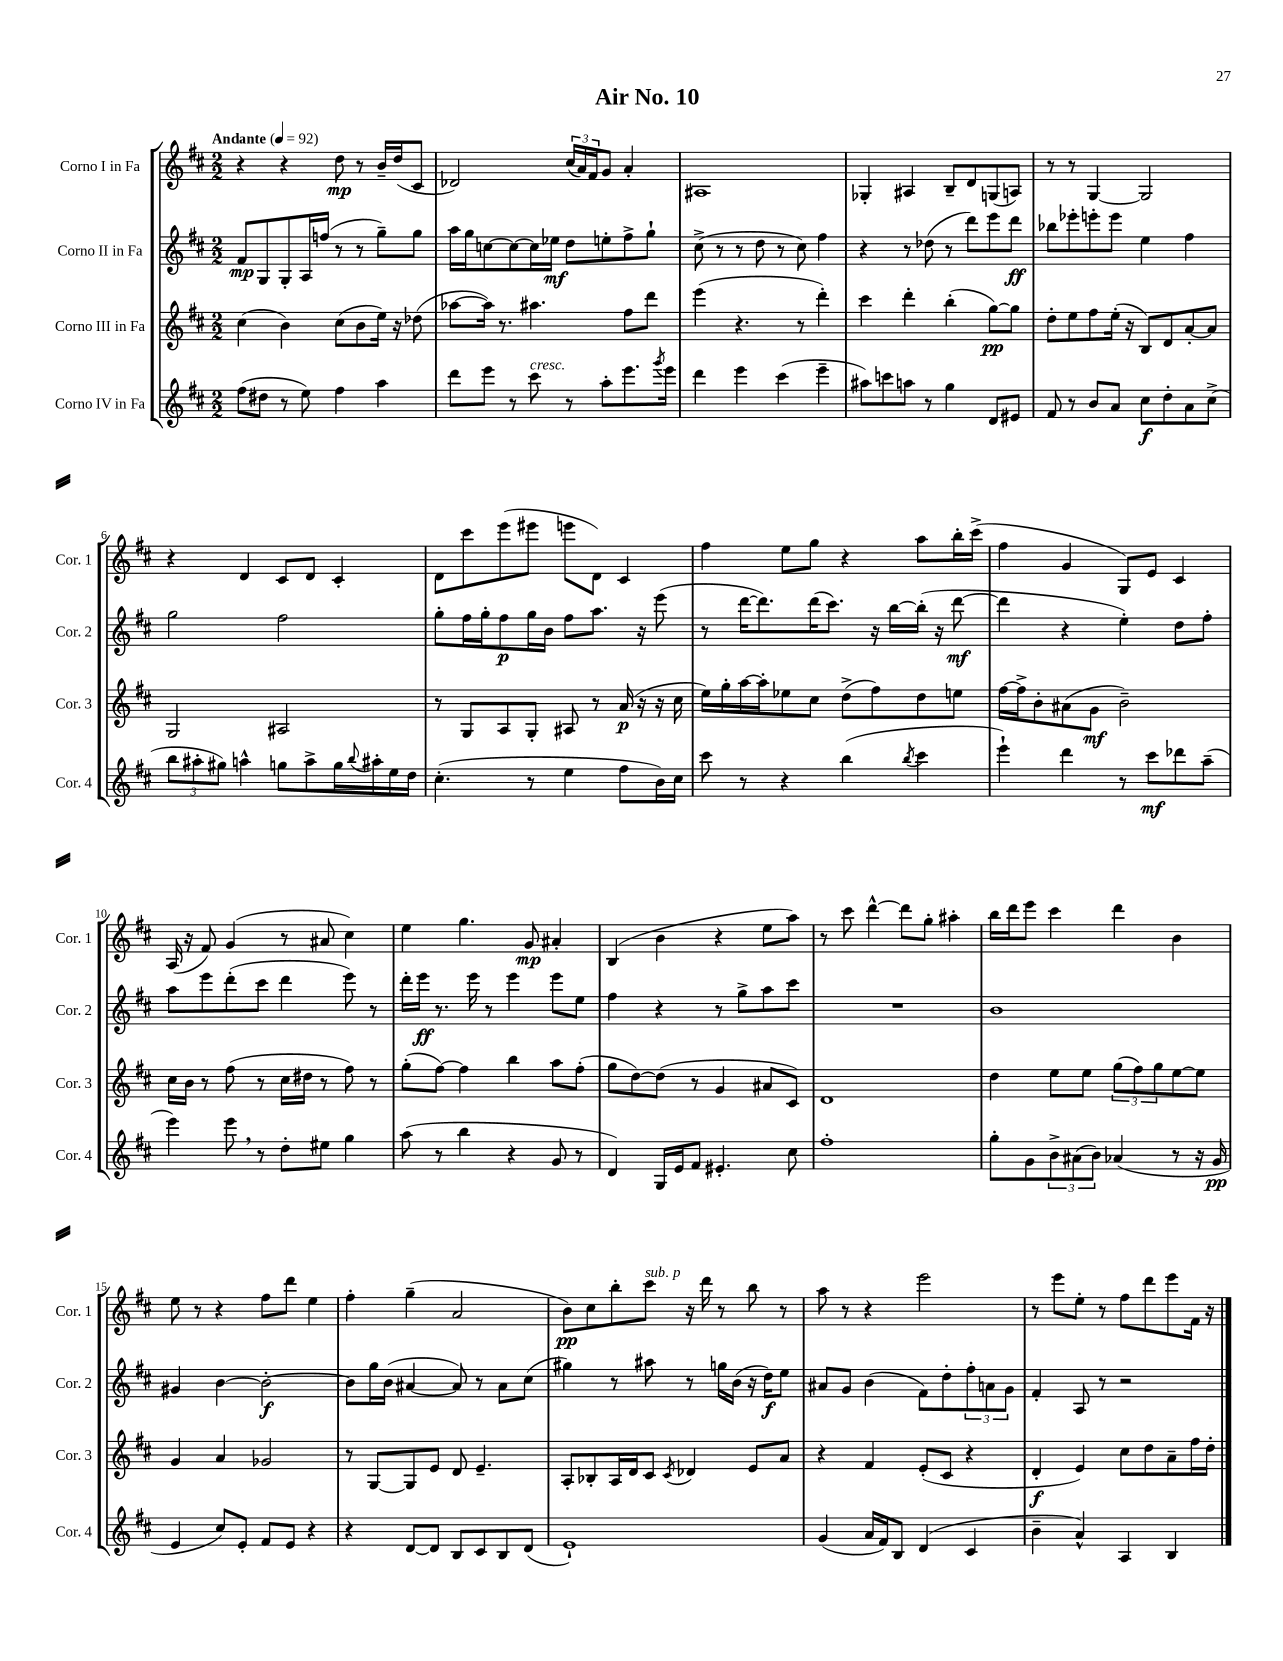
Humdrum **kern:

**kern	**dynam	**kern	**dynam	**kern	**dynam	**kern	**dynam
*part4	*part4	*part3	*part3	*part2	*part2	*part1	*part1
*staff4	*staff4	*staff3	*staff3	*staff2	*staff2	*staff1	*staff1
*I"Corno IV in Fa	*	*I"Corno III in Fa	*	*I"Corno II in Fa	*	*I"Corno I in Fa	*
*I'Cor. 4	*	*I'Cor. 3	*	*I'Cor. 2	*	*I'Cor. 1	*
*clefG2	*	*clefG2	*	*clefG2	*	*clefG2	*
*k[f#c#]	*	*k[f#c#]	*	*k[f#c#]	*	*k[f#c#]	*
*M2/2	*	*M2/2	*	*M2/2	*	*M2/2	*
*MM92	*	*MM92	*	*MM92	*	*MM92	*
=1	=1	=1	=1	=1	=1	=1	=1
!	!	!	!	!	!	!LO:TX:a:B:t=Andante	!
(8ff#\L	.	(4cc#\	.	8f#/L	mp	4r	.
8dd#X\J	.	.	.	8G/	.	.	.
8r	.	4b\)	.	8G'/	.	4r	.
8ee\)	.	.	.	16A/L	.	.	.
.	.	.	.	(16ffn/JJ	.	.	.
4ff#\	.	(8cc#\L	.	8r	.	8dd\	mp
.	.	8b\	.	8r	.	8r	.
4aa\	.	16ee\Jk)	.	8gg~\L)	.	16b~/LL	.
.	.	16r	.	.	.	(16dd/J	.
.	.	(8dd-X\	.	8gg\J	.	8c#/J	.
=2	=2	=2	=2	=2	=2	=2	=2
8ddd\L	.	[8aa-X\L	.	16aa\LL	.	2d-X/)	.
.	.	.	.	16gg\J	.	.	.
8eee\J	.	16aa-\Jk])	.	[8ccn\	.	.	.
.	.	8.r	.	.	.	.	.
8r	.	.	.	8cc\_	.	.	.
!LO:TX:a:i:t=cresc.	!	!	!	!	!	!	!
8ccc#\	.	4.aa#X\	.	16cc\L]	.	.	.
.	.	.	.	16ee-X\JJ	mf	.	.
8r	.	.	.	8dd\L	.	(24cc#/LL	.
.	.	.	.	.	.	24a/)	.
.	.	.	.	.	.	24f#/J	.
8aa'\L	.	.	.	8een'\	.	8g/J	.
8.eee\	.	8ff#\L	.	8ff#^\	.	4a'/	.
.	.	8ddd\J	.	8gg`\J	.	.	.
8qggg/	.	.	.	.	.	.	.
16eee\Jk	.	.	.	.	.	.	.
=3	=3	=3	=3	=3	=3	=3	=3
4ddd\	.	(4eee\	.	(8cc#^\	.	1A#X	.
.	.	.	.	8r	.	.	.
4eee\	.	4.r	.	8r	.	.	.
.	.	.	.	8dd\	.	.	.
(4ccc#\	.	.	.	8r	.	.	.
.	.	8r	.	8cc#\)	.	.	.
4eee~\	.	4ddd'\)	.	4ff#\	.	.	.
=4	=4	=4	=4	=4	=4	=4	=4
8aa#X\L)	.	4ccc#\	.	4r	.	4G-X'/	.
8cccn\	.	.	.	.	.	.	.
8aan\J	.	4ddd'\	.	8r	.	4A#X/	.
8r	.	.	.	(8dd-X\	.	.	.
4gg\	.	(4bb'\	.	8r	.	8B~/L	.
.	.	.	.	8ddd\L)	.	8d/	.
8d/L	.	[8gg\L)	pp	8eee\	.	(8Gn/	.
8e#X/J	.	8gg\J]	.	8ddd\J	ff	8An/J)	.
=5	=5	=5	=5	=5	=5	=5	=5
8f#/	.	8dd'\L	.	8bb-X\L	.	8r	.
8r	.	8ee\	.	8eee-X'\	.	8r	.
8b/L	.	8ff#\	.	8eeen'\	.	[4G/	.
8a/J	.	(16ee'\Jk	.	8eee\J	.	.	.
.	.	16r	.	.	.	.	.
8cc#\L	f	8B/L)	.	4ee\	.	2G/]	.
8dd'\	.	8d/	.	.	.	.	.
8a\	.	[8a'/	.	4ff#\	.	.	.
(8cc#^\J	.	8a/J]	.	.	.	.	.
!!LO:LB:g=z
=6	=6	=6	=6	=6	=6	=6	=6
12bb\L	.	2G/	.	2gg\	.	4r	.
12aa#X'\	.	.	.	.	.	.	.
12gg#X\J)	.	.	.	.	.	.	.
4aan^^\	.	.	.	.	.	4d/	.
8ggn\L	.	2A#X/	.	2ff#\	.	8c#/L	.
8aa^\	.	.	.	.	.	8d/J	.
16gg\L	.	.	.	.	.	4c#'/	.
8qqbb/	.	.	.	.	.	.	.
16aa#X'\	.	.	.	.	.	.	.
16ee\	.	.	.	.	.	.	.
16dd\JJ	.	.	.	.	.	.	.
=7	=7	=7	=7	=7	=7	=7	=7
(4.cc#'\	.	8r	.	8gg'\L	.	8d\L	.
.	.	8G/L	.	16ff#\L	.	8ccc#\	.
.	.	.	.	16gg'\J	.	.	.
.	.	8A/	.	8ff#\	p	(8eee\	.
8r	.	8G'/J	.	16gg\L	.	8eee#X\J	.
.	.	.	.	16b\JJ	.	.	.
4ee\	.	8A#X/	.	8ff#\L	.	8eeen\L	.
.	.	8r	.	8.aa\J	.	8d\J)	.
8ff#\L	.	(16a/	p	.	.	4c#/	.
.	.	16r	.	16r	.	.	.
16b\L)	.	16r	.	(8eee\	.	.	.
16cc#\JJ	.	16cc#\	.	.	.	.	.
=8	=8	=8	=8	=8	=8	=8	=8
8ccc#\	.	16ee\LL)	.	8r	.	4ff#\	.
.	.	16gg'\	.	.	.	.	.
8r	.	[16aa\	.	[16ddd\KL	.	.	.
.	.	16aa'\J]	.	8.ddd\])	.	.	.
4r	.	8ee-X\	.	.	.	8ee\L	.
.	.	8cc#\J	.	(16ddd\K	.	8gg\J	.
.	.	.	.	8.ccc#\J)	.	.	.
(4bb\	.	(8dd^\L	.	.	.	4r	.
.	.	8ff#\)	.	16r	.	.	.
.	.	.	.	[16bb\LL	.	.	.
8qbb/	.	.	.	.	.	.	.
4ccc#\	.	8dd\	.	(16bb'\JJ]	.	8aa\L	.
.	.	.	.	16r	.	.	.
.	.	8een\J	.	[8ddd\	mf	16bb'\L	.
.	.	.	.	.	.	(16ccc#^\JJ	.
=9	=9	=9	=9	=9	=9	=9	=9
4eee`\)	.	[16ff#\LL	.	4ddd\]	.	4ff#\	.
.	.	16ff#^\J]	.	.	.	.	.
.	.	8b'\	.	.	.	.	.
4ddd\	.	(8a#X\	.	4r	.	4g/	.
.	.	8g\J	mf	.	.	.	.
8r	.	2b~\)	.	4ee'\)	.	8G/L)	.
8ccc#\L	mf	.	.	.	.	8e/J	.
8ddd-X\	.	.	.	8dd\L	.	4c#/	.
(8aa~\J	.	.	.	8ff#'\J	.	.	.
!!LO:LB:g=z
=10	=10	=10	=10	=10	=10	=10	=10
4eee\)	.	16cc#\LL	.	8aa\L	.	(16A/	.
.	.	16b\JJ	.	.	.	16r	.
.	.	8r	.	8eee\	.	8f#/)	.
8eee,\	.	(8ff#\	.	(8ddd'\	.	(4g/	.
8r	.	8r	.	8ccc#\J	.	.	.
8dd'\L	.	16cc#\LL	.	4ddd\	.	8r	.
.	.	16dd#X\JJ	.	.	.	.	.
8ee#X\J	.	8r	.	.	.	8a#X/	.
4gg\	.	8ff#\)	.	8eee\)	.	4cc#\)	.
.	.	8r	.	8r	.	.	.
=11	=11	=11	=11	=11	=11	=11	=11
(8aa\	.	(8gg'\L	.	16ddd'\LL	.	4ee\	.
.	.	.	.	16eee\JJ	ff	.	.
8r	.	[8ff#\J)	.	8.r	.	.	.
4bb\	.	4ff#\]	.	.	.	4.gg\	.
.	.	.	.	16eee\	.	.	.
.	.	.	.	8r	.	.	.
4r	.	4bb\	.	4eee\	.	.	.
.	.	.	.	.	.	8g/	mp
8g/	.	8aa\L	.	8eee\L	.	4a#X'/	.
8r	.	(8ff#'\J	.	8ee\J	.	.	.
=12	=12	=12	=12	=12	=12	=12	=12
4d/)	.	8gg\L	.	4ff#\	.	(4B/	.
.	.	[8dd\)	.	.	.	.	.
16G/LL	.	(8dd\J]	.	4r	.	4b\	.
16e/J	.	.	.	.	.	.	.
8f#/J	.	8r	.	.	.	.	.
4.e#X'/	.	4g/	.	8r	.	4r	.
.	.	.	.	8gg^\L	.	.	.
.	.	8a#X/L	.	8aa\	.	8ee\L	.
8cc#\	.	8c#/J)	.	8ccc#\J	.	8aa\J)	.
=13	=13	=13	=13	=13	=13	=13	=13
1ff#'	.	1d	.	1r	.	8r	.
.	.	.	.	.	.	8ccc#\	.
.	.	.	.	.	.	[4ddd^^\	.
.	.	.	.	.	.	8ddd\L]	.
.	.	.	.	.	.	8gg'\J	.
.	.	.	.	.	.	4aa#X'\	.
=14	=14	=14	=14	=14	=14	=14	=14
8gg'\L	.	4dd\	.	1b	.	16bb\LL	.
.	.	.	.	.	.	16ddd\J	.
8g\	.	.	.	.	.	8eee\J	.
12b^\	.	8ee\L	.	.	.	4ccc#\	.
(12a#X\	.	.	.	.	.	.	.
.	.	8ee\J	.	.	.	.	.
12b\J)	.	.	.	.	.	.	.
(4a-X/	.	(12gg\L	.	.	.	4ddd\	.
.	.	12ff#\)	.	.	.	.	.
.	.	12gg\	.	.	.	.	.
8r	.	[8ee\	.	.	.	4b\	.
16r	.	8ee\J]	.	.	.	.	.
16g/	pp	.	.	.	.	.	.
!!LO:LB:g=z
=15	=15	=15	=15	=15	=15	=15	=15
4e/	.	4g/	.	4g#X/	.	8ee\	.
.	.	.	.	.	.	8r	.
8cc#/L)	.	4a/	.	[4b\	.	4r	.
8e'/J	.	.	.	.	.	.	.
8f#/L	.	2g-X/	.	2b'\_	f	8ff#\L	.
8e/J	.	.	.	.	.	8ddd\J	.
4r	.	.	.	.	.	4ee\	.
=16	=16	=16	=16	=16	=16	=16	=16
4r	.	8r	.	8b\L]	.	4ff#'\	.
.	.	[8G/L	.	16gg\L	.	.	.
.	.	.	.	(16b\JJ	.	.	.
[8d/L	.	8G/]	.	[4a#X/	.	(4gg~\	.
8d/J]	.	8e/J	.	.	.	.	.
8B/L	.	8d/	.	8a#/])	.	2a/	.
8c#/	.	4.e~/	.	8r	.	.	.
8B/	.	.	.	8a#\L	.	.	.
(8d/J	.	.	.	(8cc#\J	.	.	.
=17	=17	=17	=17	=17	=17	=17	=17
1e`)	.	8A'/L	.	4gg#X\)	.	8b\L)	pp
.	.	8B-X'/	.	.	.	8cc#\	.
.	.	16A/L	.	8r	.	8bb'\	.
.	.	16d/J	.	.	.	.	.
!	!	!	!	!	!	!LO:TX:a:i:t=sub. p	!
.	.	8c#/J	.	8aa#X\	.	8ccc#\J	.
.	.	8qc#/	.	.	.	.	.
.	.	4d-X/	.	8r	.	16r	.
.	.	.	.	.	.	16ddd\	.
.	.	.	.	16ggn\LL	.	8r	.
.	.	.	.	(16b\JJ	.	.	.
.	.	8e/L	.	16r	.	8bb\	.
.	.	.	.	16dd\KL)	f	.	.
.	.	8a/J	.	8ee\J	.	8r	.
=18	=18	=18	=18	=18	=18	=18	=18
(4g/	.	4r	.	8a#X/L	.	8aa\	.
.	.	.	.	8g/J	.	8r	.
16a/LL	.	4f#/	.	(4b\	.	4r	.
16f#/J)	.	.	.	.	.	.	.
8B/J	.	.	.	.	.	.	.
(4d/	.	(8e'/L	.	8f#\L)	.	2eee\	.
.	.	8c#/J	.	8dd'\	.	.	.
4c#/	.	4r	.	12ff#'\	.	.	.
.	.	.	.	12an\	.	.	.
.	.	.	.	12g\J	.	.	.
=19	=19	=19	=19	=19	=19	=19	=19
4b~\	.	4d'/	f	4f#'/	.	8r	.
.	.	.	.	.	.	8eee\L	.
4a^^/)	.	4e/)	.	8A/	.	8ee'\J	.
.	.	.	.	8r	.	8r	.
4A/	.	8cc#\L	.	2r	.	8ff#\L	.
.	.	8dd\	.	.	.	8ddd\	.
4B/	.	8a~\	.	.	.	8eee\	.
.	.	16ff#\L	.	.	.	16f#\Jk	.
.	.	16dd'\JJ	.	.	.	16r	.
==	==	==	==	==	==	==	==
*-	*-	*-	*-	*-	*-	*-	*-
